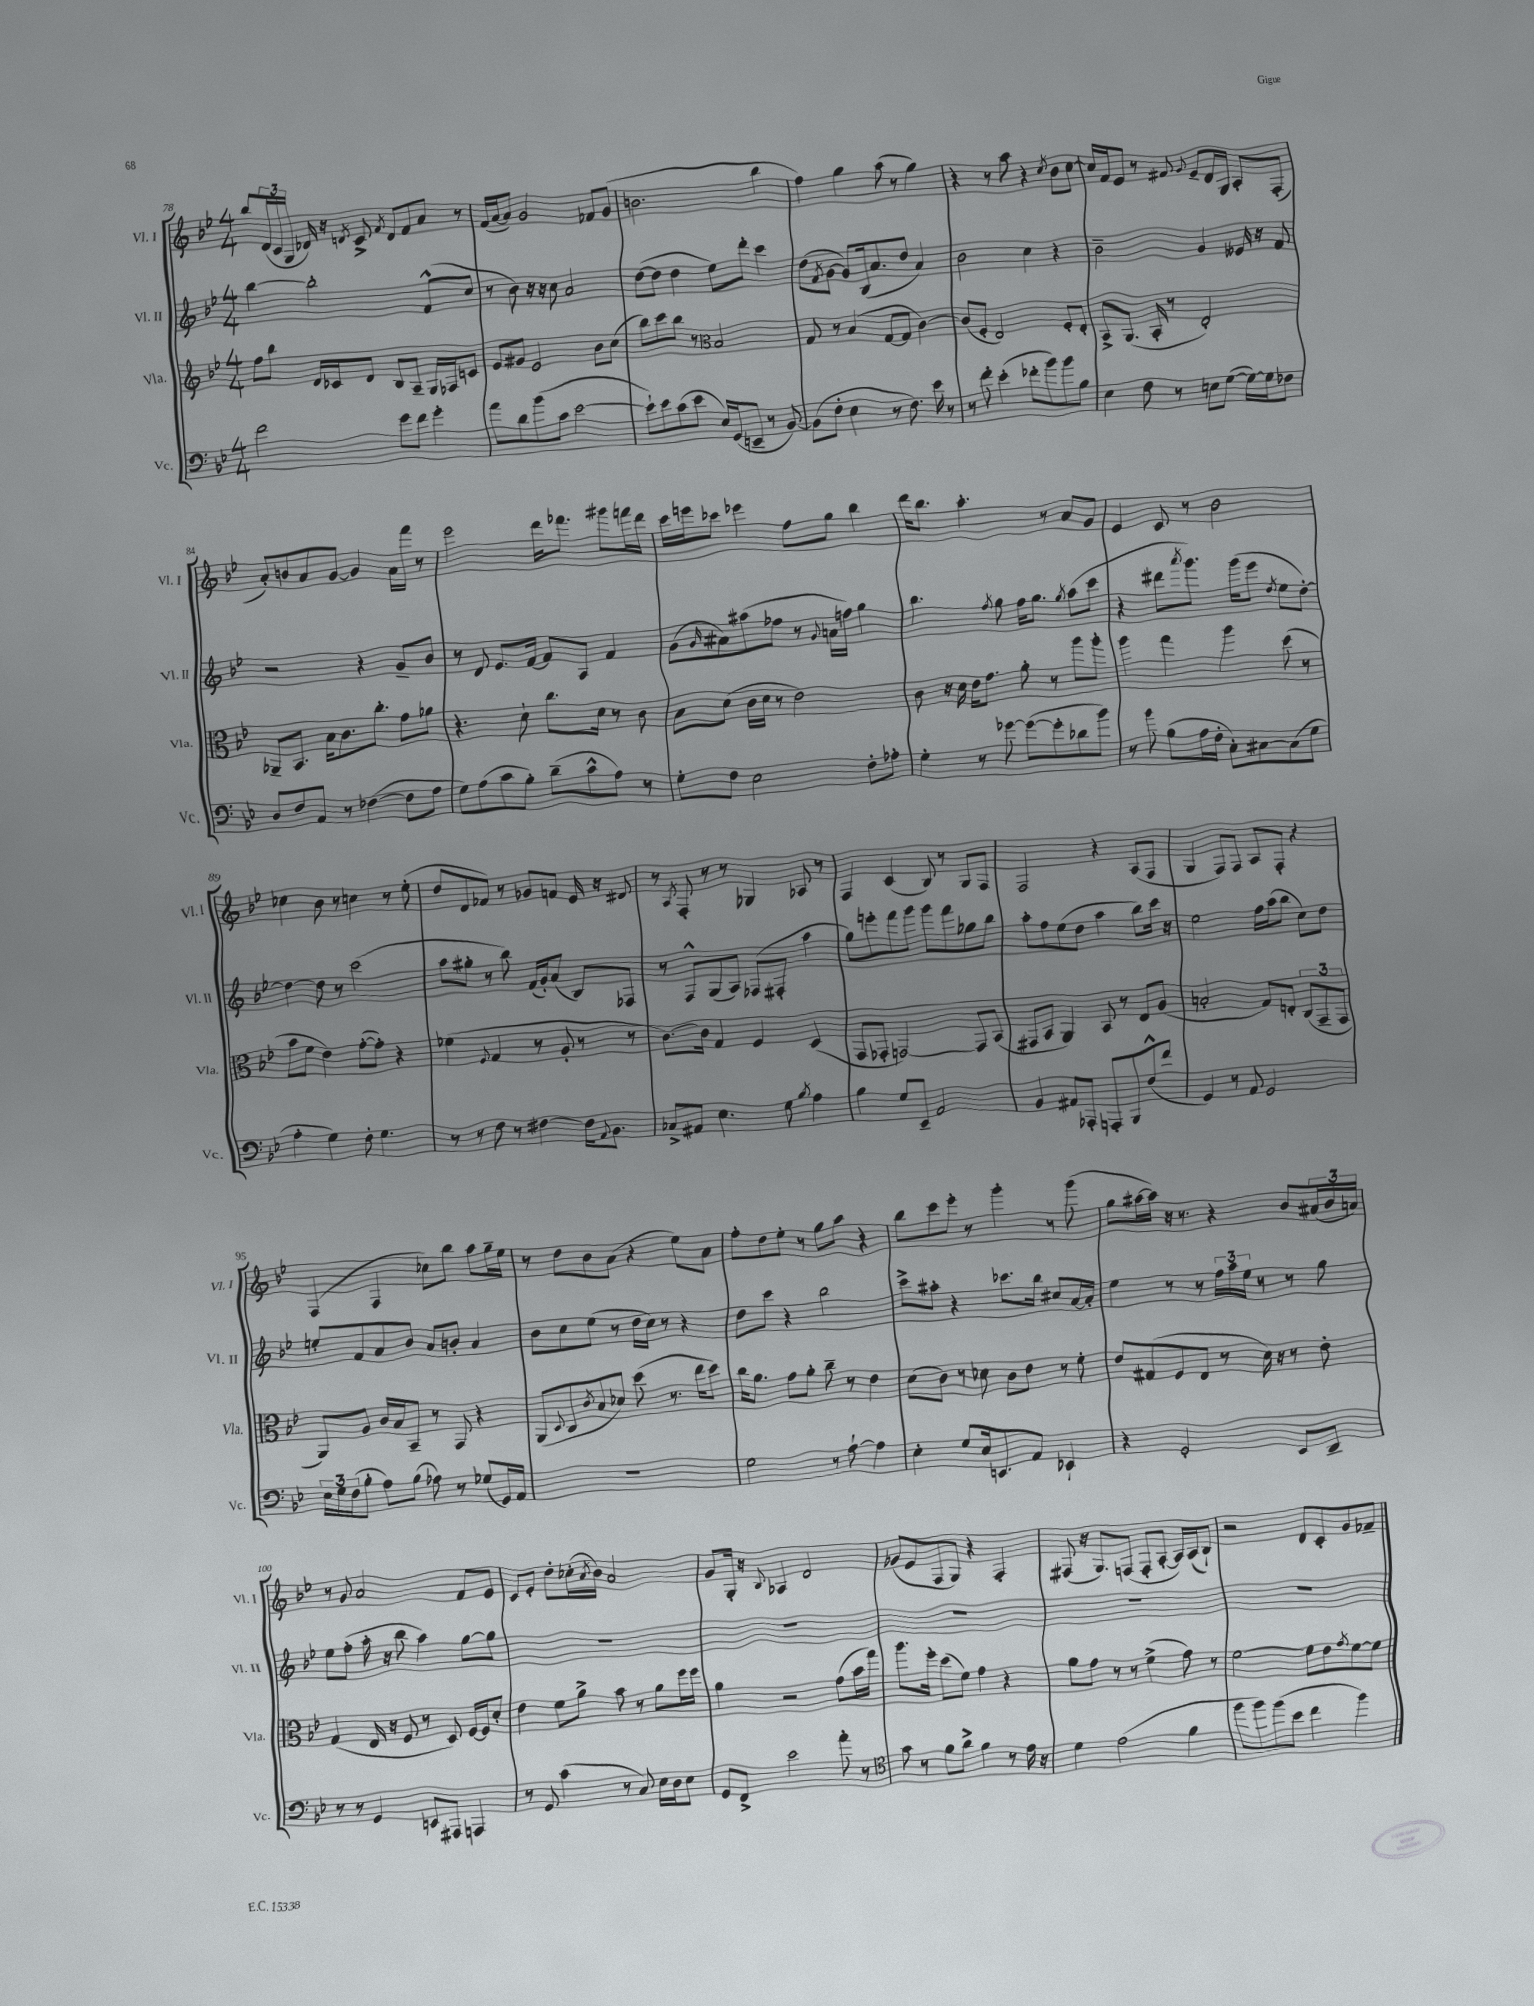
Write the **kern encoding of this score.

**kern	**kern	**kern	**kern
*staff4	*staff3	*staff2	*staff1
*clefF4	*clefG2	*clefG2	*clefG2
*k[b-e-]	*k[b-e-]	*k[b-e-]	*k[b-e-]
*M4/4	*M4/4	*M4/4	*M4/4
2f	8ff	[4bb-	8bb-
.	8bb-	.	(24d
.	.	.	24c
.	.	.	24G
.	16d	2bb-']	16d-)
.	16c-	.	16r
.	.	.	8qd
.	8d	.	8c^
.	.	.	8qf
8g	8B-	.	8d
8f	8A~	.	8f
4g'	16G	(8f^^	8a
.	16F-	.	.
.	8c	8cc	8r
=	=	=	=
8a	8e-	8r	(16f
.	.	.	[16a
8d	8g#	8b-)	8a])
(8b-	2e-	16r	2g
.	.	16r	.
8c	.	8cc	.
[2e-	.	2a	.
.	8b-	.	8f-
.	(8cc	.	(8g
=	=	=	=
8e-`])	8bb-)	([8dd	2.b
8e-	8ccc	8dd]	.
(8c	8bb-	4dd	.
8e-	8r	.	.
*	*clefC3	*	*
16E-)	2B-	8ee-)	.
(16GG	.	.	.
8EE~	.	8ddd'	.
8r	.	4ccc	4bb-
[8BB-)	.	.	.
=	=	=	=
(8BB-]	8G	(8dd	4ff)
.	.	8qf	.
8F'	8r	[8g	.
4E-	(4B-	8g])	4gg
.	.	(16B-	.
.	.	8.a	.
8r	[8G	.	(8aa
8.F)	8G]	8dd	8r
.	[4c)	4a)	4gg)
16e-	.	.	.
8r	.	.	.
=	=	=	=
8r	(8c]	2b-	4r
8f'	8F'	.	.
(4e-'	2E-)	.	8r
.	.	.	8aa
8f-'	.	4cc	4r
8b-)	.	.	.
.	.	.	8qcc
8b-	8F'	4r	8b-
8B-	8E-'	.	[8cc
=	=	=	=
4E-	8BB-^	2b-~	16cc]
.	.	.	16f
.	(8.AA	.	8e-
8F	.	.	8r
.	16BB-'	.	.
8r	8r	.	8f#
.	.	.	8qqg
8E	2E-')	4g	8e-~
([8G	.	.	16d
.	.	.	16G
16G_)	.	16e--	8A'
16G]	.	16r	.
8F-	.	8f	(8F'
=	=	=	=
8D	8AA-~	2r	8a')
8F	8.BB-	.	8b
8AA	.	.	8a
.	16B-	.	.
8r	8.c	.	[8g
([4F-	.	4r	4g]
.	8.cc'	.	.
8F-]	8g	8g~	16a
.	.	.	16fff
8A	8a-	8b-	8r
=	=	=	=
8G)	4.r	8r	2eee-
(8A	.	8d	.
8c	.	8.e-	.
8B-')	8d`	.	.
.	.	[16f	.
(8d~	8.cc	8f]	16ddd
.	.	.	8.fff-
8c^^	.	8A	.
.	16d	.	.
8A)	8r	4f	8ggg#
8r	8c	.	16fff
.	.	.	16ddd
=	=	=	=
8G'	8B-	(8g	16ccc
.	.	.	16eee
.	.	16qqg	.
8F	(8d	8a#)	8ccc-
2E-	16c	(8aa#	4eee-
.	16d	.	.
.	8r	8ff-	.
.	2e-)	8r	8ff
.	.	8qqg	.
.	.	16a	8gg
.	.	16ff)	.
8F'	.	4gg	4bb-
8A-'	.	.	.
=	=	=	=
4G'	8c	4.bb-	16ddd
.	.	.	8.bb-
.	16r	.	.
.	16d	.	.
8r	16e-	.	4.aa'
.	8.g	.	.
.	.	8qff	.
[8g-	.	8gg	.
(8g-_	8a'	16ff	.
.	.	8.gg	.
8g-']	8r	.	8r
.	.	8qgg	.
8d-	8aa	(8aa	8a
8b-)	8aa'	8ccc	8g
=	=	=	=
8r	4aa	4r	4e-
8b-	.	.	.
(8B-	4gg	8ddd#	8c
.	.	8qaaa	.
16A	.	8.ggg)	8r
16F'	.	.	.
8C')	4aa	.	2b-
.	.	(16ggg	.
[8C#	.	8eee-	.
.	.	8qdd	.
(8C#]	(8dd	8ee-	.
8G	8r	[8dd')	.
=	=	=	=
4A'	8b-	4dd_	4cc-
.	8f	.	.
4G)	4e-)	8dd]	8b-
.	.	8r	8r
8F'	([8g'	(2ccc	4cc
4.G	8g'])	.	.
.	4r	.	8r
.	.	.	(8ee-'
=	=	=	=
8r	(4f-	8aa	8dd
8r	.	8gg#'	8d
.	8qqF	.	.
8F	4G	8r	8f-)
8r	.	8bb-)	8r
[4F#	8r	(16f	8g-
.	.	16g')	.
.	8A'	(8a	8f
16F#]	8r	8B-)	16e-
8qqAA	.	.	.
8.BB-	.	.	16r
.	8r	8F-	8d#
=	=	=	=
8C-^	[8.c)	8r	8r
.	.	.	8qA
8AA#	.	8F^^	8F'
.	16c]	.	.
4.E-	4G	(8G	8r
.	.	8A)	8r
.	4F	(8F-	4G-
8G	.	8F#'	.
8qB-	.	.	.
4A	(4D	4aa	8A-
.	.	.	8r
=	=	=	=
4B-	8GG	8gg)	4F
.	8GG-'	8eee'	.
8G	[2GG)	8fff	(4c
8EE-~	.	8ggg	.
2AA	.	8ggg	8B-)
.	.	8fff	8r
.	8GG]	8gg-	8G
.	(8BB-	8bb-	8F
=	=	=	=
4BB-	8GG#	8aa'	2F
.	8BB-	8ff	.
8AA#	4AA)	(8ee-	.
8AAA-'	.	8dd	.
8AAA'	8BB-	4aa	4r
8BBB-	8r	.	.
(8F^^	8E-	8bb-)	(8A
8f	(8A	16ccc	8F
.	.	16r	.
=	=	=	=
4GG)	2B'	2ee-	4G
8r	.	.	8F)
8AA	.	.	8F
2GG	8G)	16ff	8A
.	.	(16aa	.
.	8E'	8bb-	8F'
.	(12C	8cc)	4r
.	12GG~	.	.
.	.	8dd	.
.	12GG	.	.
=	=	=	=
24E-	8AA)	8ee'	(4F
24G	.	.	.
(24F	.	.	.
8B-'	8A	8f	.
8A)	16c	8a	4F
.	16B-	.	.
(8B-	8BB-~	8b-	.
8A-)	8r	8a	8cc-)
8r	8GG	8b'	8bb-
(8G-	4r	4a	8aa
16GG)	.	.	16gg~
16AA	.	.	16ee-
=	=	=	=
1r	(8AA	8b-	8r
.	8qqD	.	.
.	8C	8cc	8dd
.	8qc	.	.
.	8B-	(8ee-	8b-
.	8d-)	8r	(8a
.	(8dd	16dd	4r
.	.	16cc)	.
.	8.r	8r	.
.	.	4r	8ee-)
.	16ee-	.	.
.	8dd)	.	8a
=	=	=	=
2G	16cc	8dd	8ff'
.	8.a	.	.
.	.	8ccc	8dd
.	8g	4r	8ee-'
.	8a'	.	8r
8r	8cc~	2bb-	8gg
[8A`	8r	.	8aa
4A]	4e-	.	4r
=	=	=	=
4E-'	(8d	8ccc^	8bb-
.	8c)	8aa#'	8ccc
8G	8r	4r	8eee-'
16E-	8d-	.	8r
8.EE	.	.	.
.	8c	8.ccc-	4ggg'
8AA	8e-	.	.
.	.	16bb-	.
4EE-`	8r	8cc#	8r
.	8f'	[16a	(8ggg
.	.	16a']	.
=	=	=	=
4r	8e-	4ee-	8gg
.	(8G#	.	[16aa#
.	.	.	16aa#])
2GG'	8F	8r	16r
.	.	.	8.r
.	8E-	8r	.
.	8r	24ff	4r
.	.	24aa	.
.	.	24ee-	.
.	16d)	8r	.
.	16r	.	.
8EE-	8r	8r	8b-
8DD~	8e-'	8gg	(24a#
.	.	.	24b-
.	.	.	24a)
=	=	=	=
8r	(4G	8ee-	8r
8r	.	(8ff'	8g
4GG	16E-	16aa'	2a
.	16r	16r	.
.	8F	8bb-	.
8EE	8r	4aa)	.
8AAA#	8D)	.	.
4AAA	[16F	[8gg	8f
.	16F]	.	.
.	8d'	8gg]	8e-
=	=	=	=
8r	4e-	1r	8c
8GG	.	.	8e-'
(4c	8f	.	8dd'
.	8a^	.	(16cc-'
.	.	.	8qa
.	.	.	16b-)
8r	8b-	.	2a
8C)	8r	.	.
16E-	8a	.	.
16D	.	.	.
8E-	16ff	.	.
.	16ff	.	.
=	=	=	=
8GG	4a	1r	8g
8FF^	.	.	16G'
.	.	.	16r
.	.	.	8qqB-
2e-	2r	.	4A-
.	.	.	2d
8a'	(8g	.	.
8r	16b-	.	.
.	16gg)	.	.
=	=	=	=
*clefC4	*	*	*
8g	8.aa	1r	(8g-
8r	.	.	8e-
.	16ff'	.	.
8f	(8dd	.	8F
8a^	8f)	.	8G)
4f	4g	.	4r
8r	4r	.	4F'
16e-	.	.	.
16r	.	.	.
=	=	=	=
4d	8a	1r	(8F#
.	8g	.	16r
.	.	.	8.G)
(2e-	8r	.	.
.	8r	.	(8F
.	(4f^	.	8F'
.	.	.	[8A'
4f	8g)	.	16A])
.	.	.	(16A
.	8r	.	8B-`)
=	=	=	=
8ff	[2f	1r	2r
8ff)	.	.	.
(8ff	.	.	.
8b-	.	.	.
4cc	8f]	.	8d
.	8e-	.	8c'
.	8qg	.	.
4ff)	[8f	.	8g
.	8f]	.	8f-~
==	==	==	==
*-	*-	*-	*-
